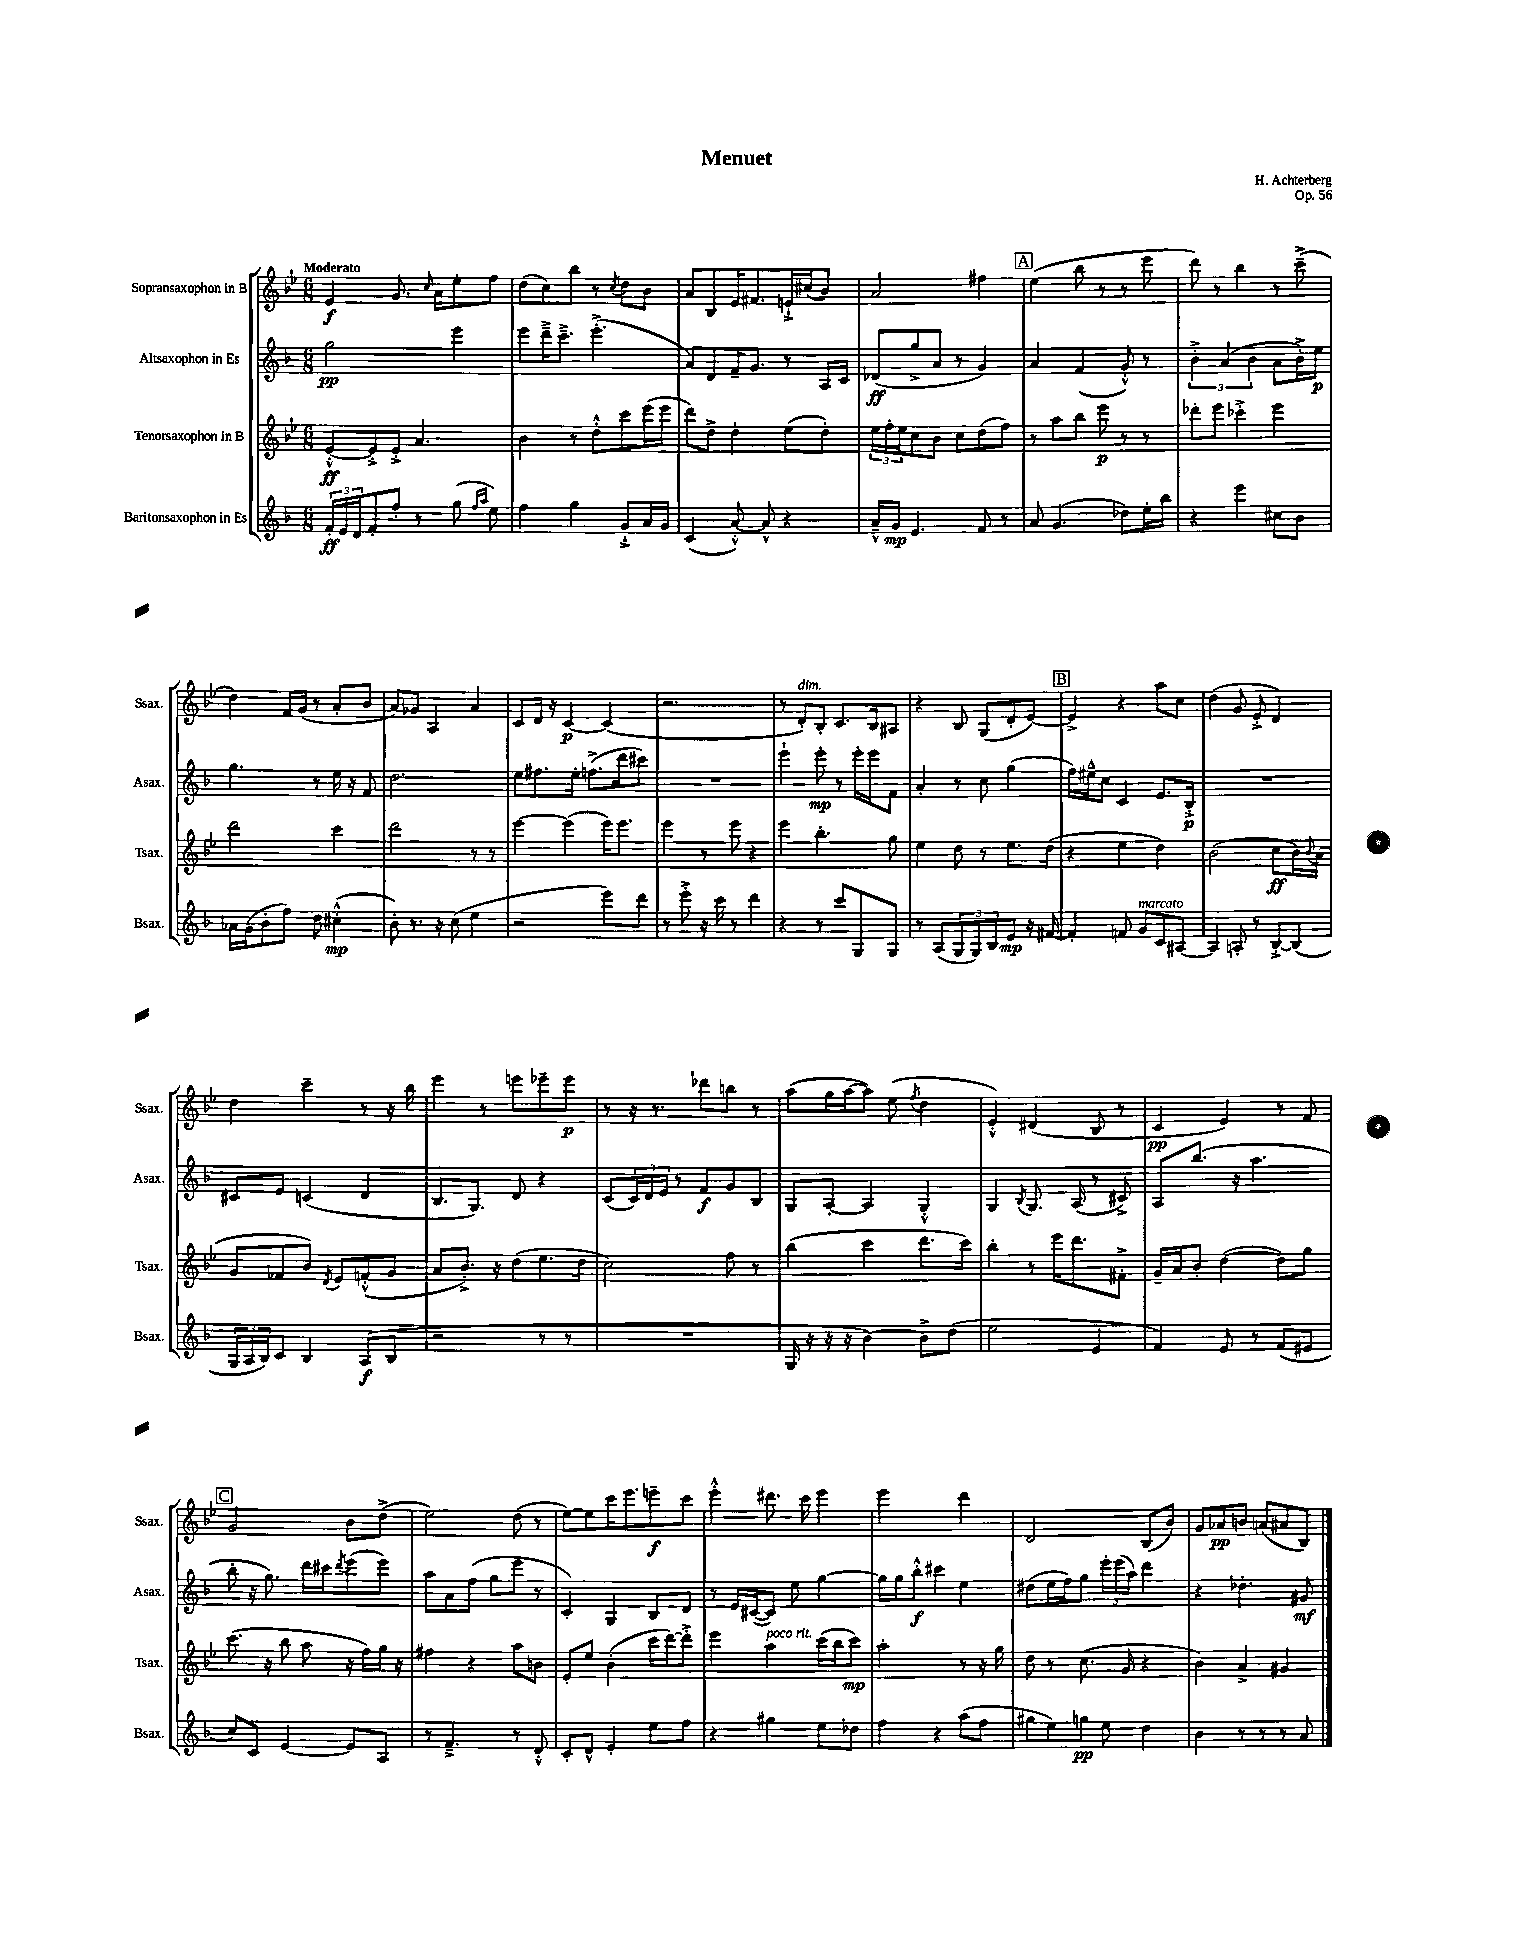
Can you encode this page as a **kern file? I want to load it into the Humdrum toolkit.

**kern	**dynam	**kern	**dynam	**kern	**dynam	**kern	**dynam
*part4	*part4	*part3	*part3	*part2	*part2	*part1	*part1
*staff4	*staff4	*staff3	*staff3	*staff2	*staff2	*staff1	*staff1
*I"Baritonsaxophon in Es	*	*I"Tenorsaxophon in B	*	*I"Altsaxophon in Es	*	*I"Sopransaxophon in B	*
*I'Bsax.	*	*I'Tsax.	*	*I'Asax.	*	*I'Ssax.	*
*clefG2	*	*clefG2	*	*clefG2	*	*clefG2	*
*k[b-]	*	*k[b-e-]	*	*k[b-]	*	*k[b-e-]	*
*M6/8	*	*M6/8	*	*M6/8	*	*M6/8	*
=1	=1	=1	=1	=1	=1	=1	=1
!	!	!	!	!	!	!LO:TX:a:B:t=Moderato	!
24f'/LL	ff	[8e-'^^/L	ff	2gg\	pp	4e-/	f
24e/	.	.	.	.	.	.	.
24d/J	.	.	.	.	.	.	.
8f'/	.	8e-'^/]	.	.	.	.	.
8ff'/J	.	8e-'^/J	.	.	.	8.g/	.
8r	.	4.a/	.	.	.	.	.
.	.	.	.	.	.	16qqcc/	.
.	.	.	.	.	.	16a\KL	.
(8gg\	.	.	.	4eee\	.	8ee-'\	.
16qqff/LL	.	.	.	.	.	.	.
16qqaa/JJ	.	.	.	.	.	.	.
8ee\)	.	.	.	.	.	8ff\J	.
=2	=2	=2	=2	=2	=2	=2	=2
4ff\	.	4b-\	.	8eee\L	.	(8dd\L	.
.	.	.	.	16ddd~^\K	.	8cc\)	.
.	.	.	.	8.ccc~^\J	.	.	.
4gg\	.	8r	.	.	.	8bb-\J	.
.	.	8dd'^^\L	.	(4.eee'^\	.	8r	.
.	.	.	.	.	.	8qcc/	.
8g`^/L	.	8ccc\	.	.	.	8dd\L	.
16a/L	.	(16eee-\L	.	.	.	8b-\J	.
16g/JJ	.	16eee-\JJ	.	.	.	.	.
=3	=3	=3	=3	=3	=3	=3	=3
(4c/	.	8ddd\L)	.	8a/L)	.	8a/L	.
.	.	8dd^\J	.	8d/	.	8B-/	.
[8a'^^/)	.	4dd'\	.	16f~/K	.	16e-/K	.
.	.	.	.	8.g/J	.	8.f#X/	.
8a^^/]	.	.	.	.	.	.	.
4r	.	(8ee-\L	.	8r	.	16en`^/L	.
.	.	.	.	.	.	(16cc#X/J	.
.	.	8dd'\J)	.	16A/LL	.	8b-/J)	.
.	.	.	.	16c/JJ	.	.	.
=4	=4	=4	=4	=4	=4	=4	=4
16a~^^/LL	.	24ee-\LL	.	(8d-X/L	ff	2a/	.
.	.	24ff'\	.	.	.	.	.
16g/JJ	mp	.	.	.	.	.	.
.	.	24ee-\J	.	.	.	.	.
4.e/	.	8cc\	.	8gg^/	.	.	.
.	.	8b-\J	.	8a/J	.	.	.
.	.	8cc\L	.	8r	.	.	.
8f/	.	(8dd\	.	4g/)	.	4ff#X\	.
8r	.	8ff\J)	.	.	.	.	.
!!LO:REH:place=s1:t=A
=5	=5	=5	=5	=5	=5	=5	=5
8a/	.	8r	.	4a/	.	(4ee-\	.
(4.g/	.	8aa\L	.	.	.	.	.
.	.	8bb-\J	.	(4f/	.	8bb-\	.
.	.	8eee-\	p	.	.	8r	.
8dd-X\L)	.	8r	.	8g'^^/)	.	8r	.
16ee'\L	.	8r	.	8r	.	8eee-\	.
16bb-\JJ	.	.	.	.	.	.	.
=6	=6	=6	=6	=6	=6	=6	=6
4r	.	8ddd-X'\L	.	6b-'^\	.	8ddd\)	.
.	.	8eee-\J	.	.	.	8r	.
.	.	.	.	(6a/	.	.	.
4eee\	.	4ccc-X'^\	.	.	.	4bb-\	.
.	.	.	.	6b-\	.	.	.
8cc#X\L	.	4eee-\	.	8a\L	.	8r	.
8b-\J	.	.	.	16b-'^\L)	.	(8ccc~^\	.
.	.	.	.	16ee\JJ	p	.	.
!!LO:LB:g=z
=7	=7	=7	=7	=7	=7	=7	=7
16a-X\LL	.	2ddd\	.	4.gg\	.	4dd\)	.
(16g\J	.	.	.	.	.	.	.
8b-'\	.	.	.	.	.	.	.
8ff\J)	.	.	.	.	.	16f/LL	.
.	.	.	.	.	.	(16g/JJ	.
8dd\	.	.	.	8r	.	8r	.
(4cc#X'^^\	mp	4ccc\	.	16ee\	.	8a'/L	.
.	.	.	.	16r	.	.	.
.	.	.	.	8f/	.	8b-/J	.
=8	=8	=8	=8	=8	=8	=8	=8
8b-'\)	.	2ddd\	.	2.dd\	.	8a/L)	.
8.r	.	.	.	.	.	8g-X/J	.
.	.	.	.	.	.	4A/	.
16r	.	.	.	.	.	.	.
(8cc\	.	.	.	.	.	.	.
4ee\	.	8r	.	.	.	4a/	.
.	.	8r	.	.	.	.	.
=9	=9	=9	=9	=9	=9	=9	=9
2r	.	[4eee-\	.	8ee\L	.	8c/L	.
.	.	.	.	8.ff#X\	.	16d/Jk	.
.	.	.	.	.	.	16r	.
.	.	(4eee-\]	.	.	.	[4c/	p
.	.	.	.	16ee'\Jk	.	.	.
.	.	.	.	(8.ffn^\L	.	.	.
8eee\L)	.	16eee-\KL)	.	.	.	(4c/]	.
.	.	8.eee-\J	.	16ddd\k	.	.	.
8ddd\J	.	.	.	8ccc#X\J)	.	.	.
=10	=10	=10	=10	=10	=10	=10	=10
8r	.	4eee-\	.	2.r	.	2.r	.
8eee'^\	.	.	.	.	.	.	.
16r	.	8r	.	.	.	.	.
16ccc\	.	.	.	.	.	.	.
8r	.	8eee-\	.	.	.	.	.
4ddd\	.	4r	.	.	.	.	.
=11	=11	=11	=11	=11	=11	=11	=11
4r	.	4eee-\	.	4eee`\	.	8r	.
!	!	!	!	!	!	!LO:TX:a:i:t=dim.	!
.	.	.	.	.	.	8d'/L)	.
8r	.	4.bb-'\	.	8eee'\	mp	8B-'/J	.
8ccc/L	.	.	.	8r	.	8.c/L	.
8G/	.	.	.	16eee'\LL	.	.	.
.	.	.	.	16eee\J	.	16B-/k	.
8G/J	.	8gg\	.	8f\J	.	8A#X/J	.
=12	=12	=12	=12	=12	=12	=12	=12
8r	.	4ee-\	.	4a'/	.	4r	.
(8A/L	.	.	.	.	.	.	.
12G/	.	8dd\	.	8r	.	8B-/	.
12G/)	.	.	.	.	.	.	.
.	.	8r	.	8cc\	.	(8G/L	.
12B-/	.	.	.	.	.	.	.
8e/J	mp	8.ee-\L	.	(4gg\	.	8d'/	.
16r	.	.	.	.	.	[8e-/J)	.
[16f#X/	.	(16dd\Jk	.	.	.	.	.
!!LO:REH:place=s1:t=B
=13	=13	=13	=13	=13	=13	=13	=13
4f#'/]	.	4r	.	16ff\LL)	.	4e-^/]	.
.	.	.	.	16ee#X~^^\J	.	.	.
.	.	.	.	8cc\J	.	.	.
8fn/	.	4ee-\	.	4c/	.	4r	.
!LO:TX:a:i:t=marcato	!	!	!	!	!	!	!
8g/L	.	.	.	.	.	.	.
8c/	.	4dd\)	.	8.e/L	.	8aa\L	.
[8A#X/J	.	.	.	.	.	8cc\J	.
.	.	.	.	16B-'^/Jk	p	.	.
=14	=14	=14	=14	=14	=14	=14	=14
4A#/]	.	(2b-\	.	2.r	.	(4dd\	.
8An'/	.	.	.	.	.	8g/	.
8r	.	.	.	.	.	8e-'^/	.
[8B-'^/L	.	8cc\L	ff	.	.	4d/)	.
(8B-/J]	.	16b-\L)	.	.	.	.	.
.	.	8qqb-/	.	.	.	.	.
.	.	(16a\JJ	.	.	.	.	.
!!LO:LB:g=z
=15	=15	=15	=15	=15	=15	=15	=15
24G/LL	.	8g/L	.	8c#X/L	.	4dd\	.
24A/	.	.	.	.	.	.	.
24B-/J)	.	.	.	.	.	.	.
8c/J	.	8f-X/	.	8e/J	.	.	.
4B-/	.	8b-/J)	.	(4cn/	.	4ccc~\	.
.	.	8qd/	.	.	.	.	.
.	.	8e-/L	.	.	.	.	.
(8A/L	f	(8fn'^^/	.	4d/	.	8r	.
8B-/J	.	8g/J	.	.	.	16r	.
.	.	.	.	.	.	16bb-\	.
=16	=16	=16	=16	=16	=16	=16	=16
2r	.	8a/L	.	8.B-/L	.	4eee-\	.
.	.	8.b-'^/J)	.	.	.	.	.
.	.	.	.	8.G/J)	.	.	.
.	.	.	.	.	.	8r	.
.	.	16r	.	.	.	.	.
.	.	(8dd\L	.	8d/	.	8eeen\L	.
8r	.	8.ee-\	.	4r	.	8eee-X~\	.
8r	.	.	.	.	.	8eee-\J	p
.	.	16dd\Jk	.	.	.	.	.
=17	=17	=17	=17	=17	=17	=17	=17
2.r	.	2cc\)	.	(8c/L	.	8r	.
.	.	.	.	24c/L)	.	16r	.
.	.	.	.	24d/	.	.	.
.	.	.	.	.	.	8.r	.
.	.	.	.	24e/JJ	.	.	.
.	.	.	.	8r	.	.	.
.	.	.	.	8f/L	f	8ddd-X\L	.
.	.	8ff\	.	8g/	.	8bbn\J	.
.	.	8r	.	8B-/J	.	8r	.
=18	=18	=18	=18	=18	=18	=18	=18
16G/	.	(4bb-\	.	8G/L	.	(8aa\L	.
16r	.	.	.	.	.	.	.
16r	.	.	.	[8A'/J	.	16gg\L	.
16r	.	.	.	.	.	[16aa\J	.
[4b-\)	.	4ccc\	.	4A/]	.	8aa\J])	.
.	.	.	.	.	.	(8ee-\	.
.	.	.	.	.	.	8qff/	.
8b-^\L]	.	8.ddd\L	.	4G'^^/	.	4dd\	.
(8dd\J	.	.	.	.	.	.	.
.	.	16ccc\Jk)	.	.	.	.	.
=19	=19	=19	=19	=19	=19	=19	=19
2ee\	.	4bb-'\	.	4G/	.	4e-'^^/)	.
.	.	.	.	8qB-/	.	.	.
.	.	8r	.	8.G/	.	(4d#X/	.
.	.	16eee-\KL	.	.	.	.	.
.	.	8.ddd\	.	(16A/	.	.	.
4e/	.	.	.	8r	.	8B-/	.
.	.	8f#X'^\J	.	8c#X^/)	.	8r	.
=20	=20	=20	=20	=20	=20	=20	=20
4f/)	.	16g~/LL	.	8A/L	.	4c/	pp
.	.	16a/J	.	.	.	.	.
.	.	8b-'/J	.	(8.bb-/J	.	.	.
8e/	.	([4dd\	.	.	.	4e-/)	.
.	.	.	.	16r	.	.	.
8r	.	.	.	4.aa\	.	.	.
(8f/L	.	8dd\L])	.	.	.	8r	.
8e#X/J	.	8gg\J	.	.	.	8f/	.
!!LO:LB:g=z
!!LO:REH:place=s1:t=C
=21	=21	=21	=21	=21	=21	=21	=21
8cc/L)	.	(8.ccc\	.	8bb-'\	.	2g/	.
8c/J	.	.	.	16r	.	.	.
.	.	16r	.	8.gg\)	.	.	.
[4e/	.	8bb-\	.	.	.	.	.
.	.	8aa\	.	16ddd\LL	.	.	.
.	.	.	.	16ccc#X\J	.	.	.
.	.	.	.	8qddd/	.	.	.
8e/L]	.	16r	.	(8eee\	.	8b-\L	.
.	.	16ff\LL)	.	.	.	.	.
8A/J	.	16gg\JJ	.	8eee\J)	.	(8dd^\J	.
.	.	16r	.	.	.	.	.
=22	=22	=22	=22	=22	=22	=22	=22
8r	.	4ff#X\	.	8aa\L	.	2ee-\)	.
4.f~^/	.	.	.	8a\	.	.	.
.	.	4r	.	(8ff\J	.	.	.
.	.	.	.	8gg\L	.	.	.
8r	.	8aa\L	.	8eee\J	.	(8dd\	.
8d'^^/	.	8bn\J	.	8r	.	8r	.
=23	=23	=23	=23	=23	=23	=23	=23
8c'/L	.	8e-'/L	.	4c'/)	.	[8ee-\L)	.
8d^^/J	.	8ee-/J	.	.	.	8ee-\]	.
4e'/	.	(4b-'\	.	4G/	.	16ccc\K	.
.	.	.	.	.	.	8.eee-\	.
8ee\L	.	16ccc\LL	.	8B-/L	.	8eeen~\	f
.	.	[16ddd\J)	.	.	.	.	.
8ff\J	.	8ddd'^\J]	.	8d/J	.	8ccc\J	.
=24	=24	=24	=24	=24	=24	=24	=24
4r	.	4eee-\	.	8r	.	4eee-'^^\	.
.	.	.	.	16e/LL	.	.	.
.	.	.	.	([16c#X/J	.	.	.
!	!	!LO:TX:a:i:t=poco rit.	!	!	!	!	!
4gg#X\	.	4aa\	.	8c#/J])	.	8.ddd#X\	.
.	.	.	.	8ee\	.	.	.
.	.	.	.	.	.	16ccc\	.
8ee\L	.	(16ccc\LL	.	[4gg\	.	4eee-\	.
.	.	16bb-\J	.	.	.	.	.
8dd-X\J	.	8ccc\J)	mp	.	.	.	.
=25	=25	=25	=25	=25	=25	=25	=25
4ff\	.	2aa'\	.	16gg\LL]	.	2eee-\	.
.	.	.	.	16gg\J	.	.	.
.	.	.	.	8bb-'^^\J	f	.	.
4r	.	.	.	4ccc#X\	.	.	.
(8aa\L	.	8r	.	4ee\	.	4ddd\	.
8ff\J	.	16r	.	.	.	.	.
.	.	16gg\	.	.	.	.	.
=26	=26	=26	=26	=26	=26	=26	=26
8gg#X\L	.	8dd\	.	(8dd#X\L	.	2d/	.
8ee\)	.	8r	.	16ee\L	.	.	.
.	.	.	.	16ff\J)	.	.	.
8ggn\J	pp	(8.cc\	.	8gg\J	.	.	.
8ee\	.	.	.	24eee'\LL	.	.	.
.	.	.	.	(24eee\	.	.	.
.	.	16g/	.	.	.	.	.
.	.	.	.	24aa\JJ)	.	.	.
4dd\	.	4r	.	4ddd\	.	(8B-/L	.
.	.	.	.	.	.	8b-/J)	.
=27	=27	=27	=27	=27	=27	=27	=27
4b-\	.	4b-\)	.	4r	.	8g/L	.
.	.	.	.	.	.	8a-X/	pp
8r	.	4a^/	.	4.dd-X'\	.	8bn/J	.
8r	.	.	.	.	.	(8an/L	.
8r	.	4g#X/	.	.	.	8a#X/	.
8a/	.	.	.	8g#X/	mf	8B-/J)	.
==	==	==	==	==	==	==	==
*-	*-	*-	*-	*-	*-	*-	*-
